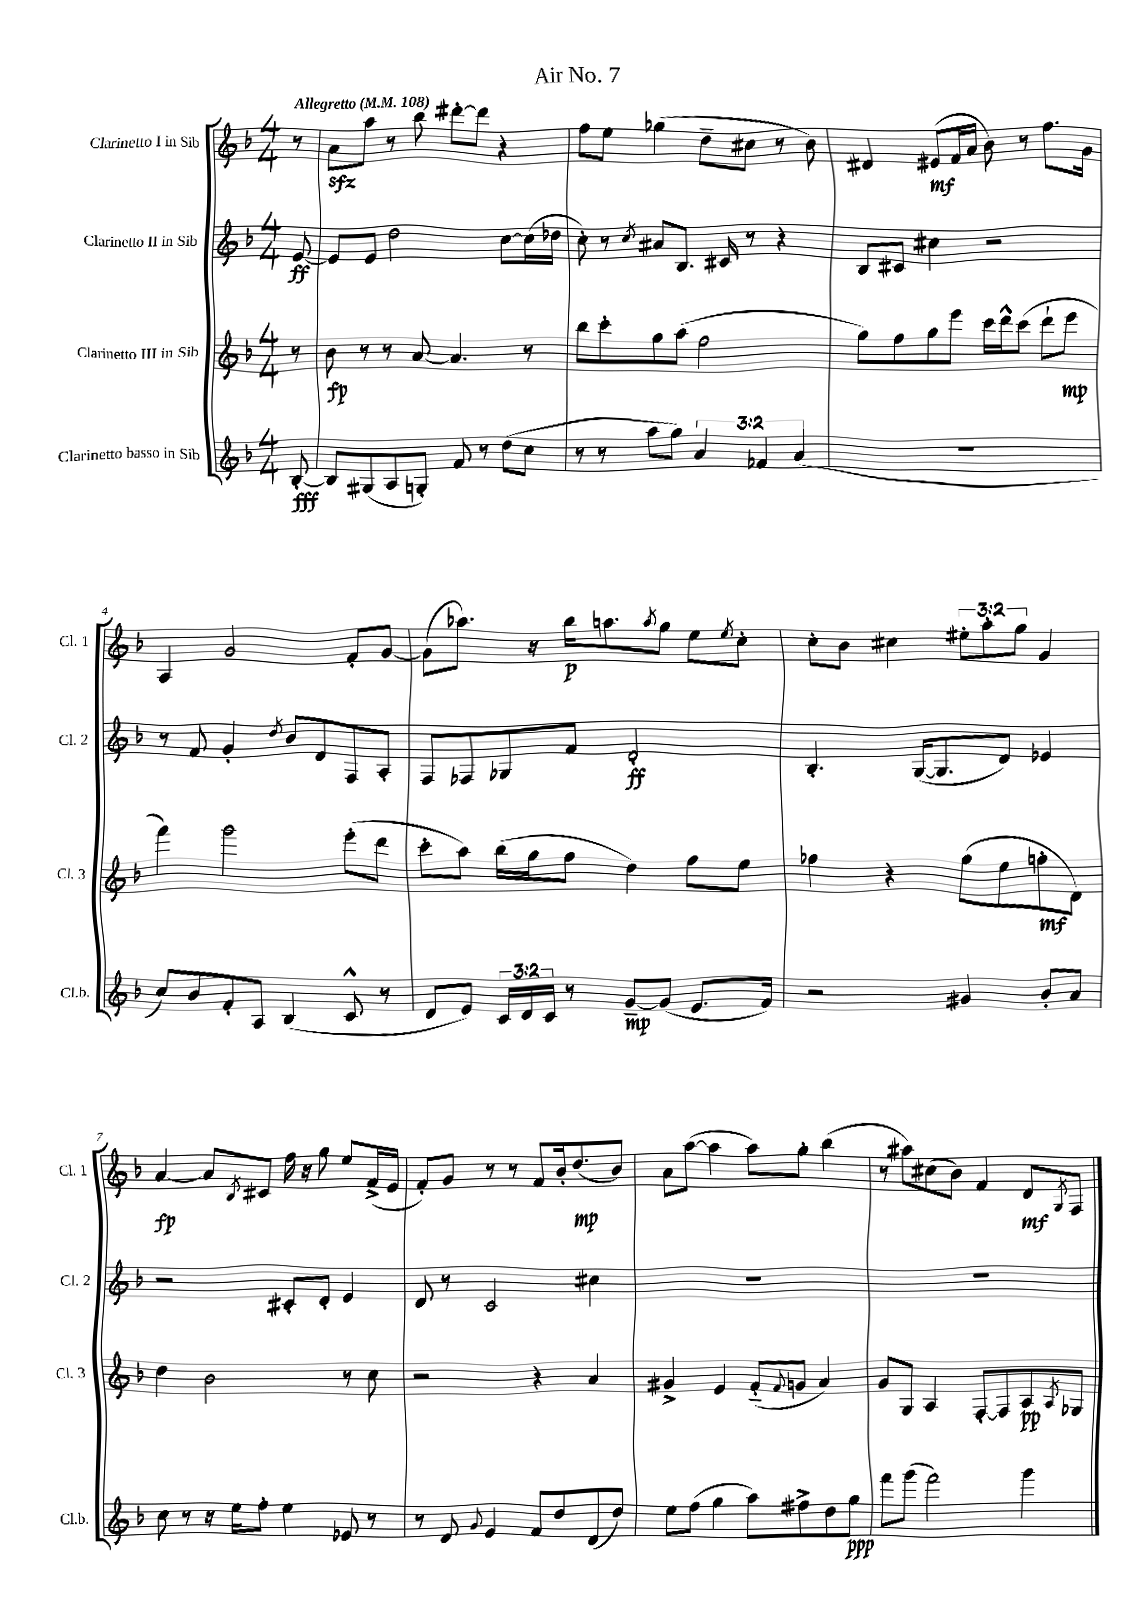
\header { title = "Air No. 7" }
<<
\new StaffGroup <<
\new Staff = "s0" \with { instrumentName = "Clarinetto I in Sib" shortInstrumentName = "Cl. 1" } {
    \clef treble \key f \major \numericTimeSignature \time 4/4 \override Staff.TupletNumber.text = #tuplet-number::calc-fraction-text \partial 8 \tempo "Allegretto" 4 = 108
    r8 |
    a'8\sfz a''8 r8 bes''8 dis'''8~-. dis'''8 r4 |
    f''8 e''8 ges''4( d''8-- cis''8 r8 bes'8) |
    dis'4 eis'8\mf( f'16 a'16 bes'8) r8 f''8. g'16 |
    a4 g'2 f'8-. g'8~ |
    g'8( aes''8.) r16 bes''16\p a''8. \acciaccatura { a''8 } g''8 e''8 \acciaccatura { e''8 } c''8-. |
    c''8-. bes'8 cis''4 \tuplet 3/2 { eis''8-. a''8-. g''8 } g'4 |
    a'4~\fp a'8 \acciaccatura { bes8 } cis'8 f''16 r16 g''8 e''8 f'16->( e'16 |
    f'8-.) g'8 r8 r8 f'8 bes'16-. d''8.\mp( bes'8) |
    a'8 a''8~( a''4 a''8) g''8-. bes''4( |
    r8 ais''8) cis''8( bes'8) f'4 d'8\mf \acciaccatura { g8 } f8 \bar "|." |
}
\new Staff = "s1" \with { instrumentName = "Clarinetto II in Sib" shortInstrumentName = "Cl. 2" } {
    \clef treble \key f \major \numericTimeSignature \time 4/4 \partial 8
    e'8~\ff |
    e'8 e'8 d''2 c''8~ c''16( des''16 |
    c''8-.) r8 \acciaccatura { c''8 } ais'8 bes8. cis'16 r8 r4 |
    bes8 cis'8 cis''4 r2 |
    r8 f'8 g'4-. \acciaccatura { d''8 } bes'8 d'8 f8 a8-. |
    f8 fes8 ges8 f'8 d'2-.\ff |
    bes4.-. g16~( g8. d'8) ees'4 |
    r2 cis'8-. d'8-. e'4 |
    d'8 r8 c'2 cis''4 |
    R1 |
    R1 \bar "|." |
}
\new Staff = "s2" \with { instrumentName = "Clarinetto III in Sib" shortInstrumentName = "Cl. 3" } {
    \clef treble \key f \major \numericTimeSignature \time 4/4 \partial 8
    r8 |
    bes'8\fp r8 r8 a'8~ a'4. r8 |
    bes''8 c'''8-. g''8 a''8( f''2 |
    g''8) f''8 g''8 e'''8 c'''16 d'''16-^ c'''8( d'''8-! e'''8\mp |
    f'''4) g'''2 e'''8-.( d'''8 |
    c'''8-. a''8) bes''16( g''16 f''8 d''4) f''8 e''8 |
    fes''4 r4 g''8( e''8 f''8-.\mf d'8) |
    d''4 bes'2 r8 c''8 |
    r2 r4 a'4 |
    gis'4-> e'4 f'8-_( \appoggiatura { f'8 } g'8 a'4) |
    g'8 g8 a4 f8~-. f8 a8\pp \acciaccatura { a8 } ges8 \bar "|." |
}
\new Staff = "s3" \with { instrumentName = "Clarinetto basso in Sib" shortInstrumentName = "Cl.b." } {
    \clef treble \key f \major \numericTimeSignature \time 4/4 \override Staff.TupletNumber.text = #tuplet-number::calc-fraction-text \partial 8
    bes8~-.\fff |
    bes8 gis8( a8 g8-.) f'8 r8 d''8( c''8 |
    r8 r8 a''8 g''8) \tuplet 3/2 { a'4 fes'4 a'4( } |
    R1 |
    c''8) bes'8 f'8-. a8 bes4( c'8-^ r8 |
    d'8 e'8) \tuplet 3/2 { c'16 d'16 c'16 } r8 g'8~--\mp g'8( e'8. f'16) |
    r2 gis'4 bes'8-. a'8 |
    c''8 r8 r16 e''16 f''8-. e''4 ees'8 r8 |
    r8 d'8 \appoggiatura { g'8 } e'4 f'8 d''8 d'8( d''8) |
    e''8 f''8( g''4 a''8) fis''8-> d''8 g''8\ppp |
    f'''8 g'''8( f'''2) g'''4 \bar "|." |
}
>>
>>
